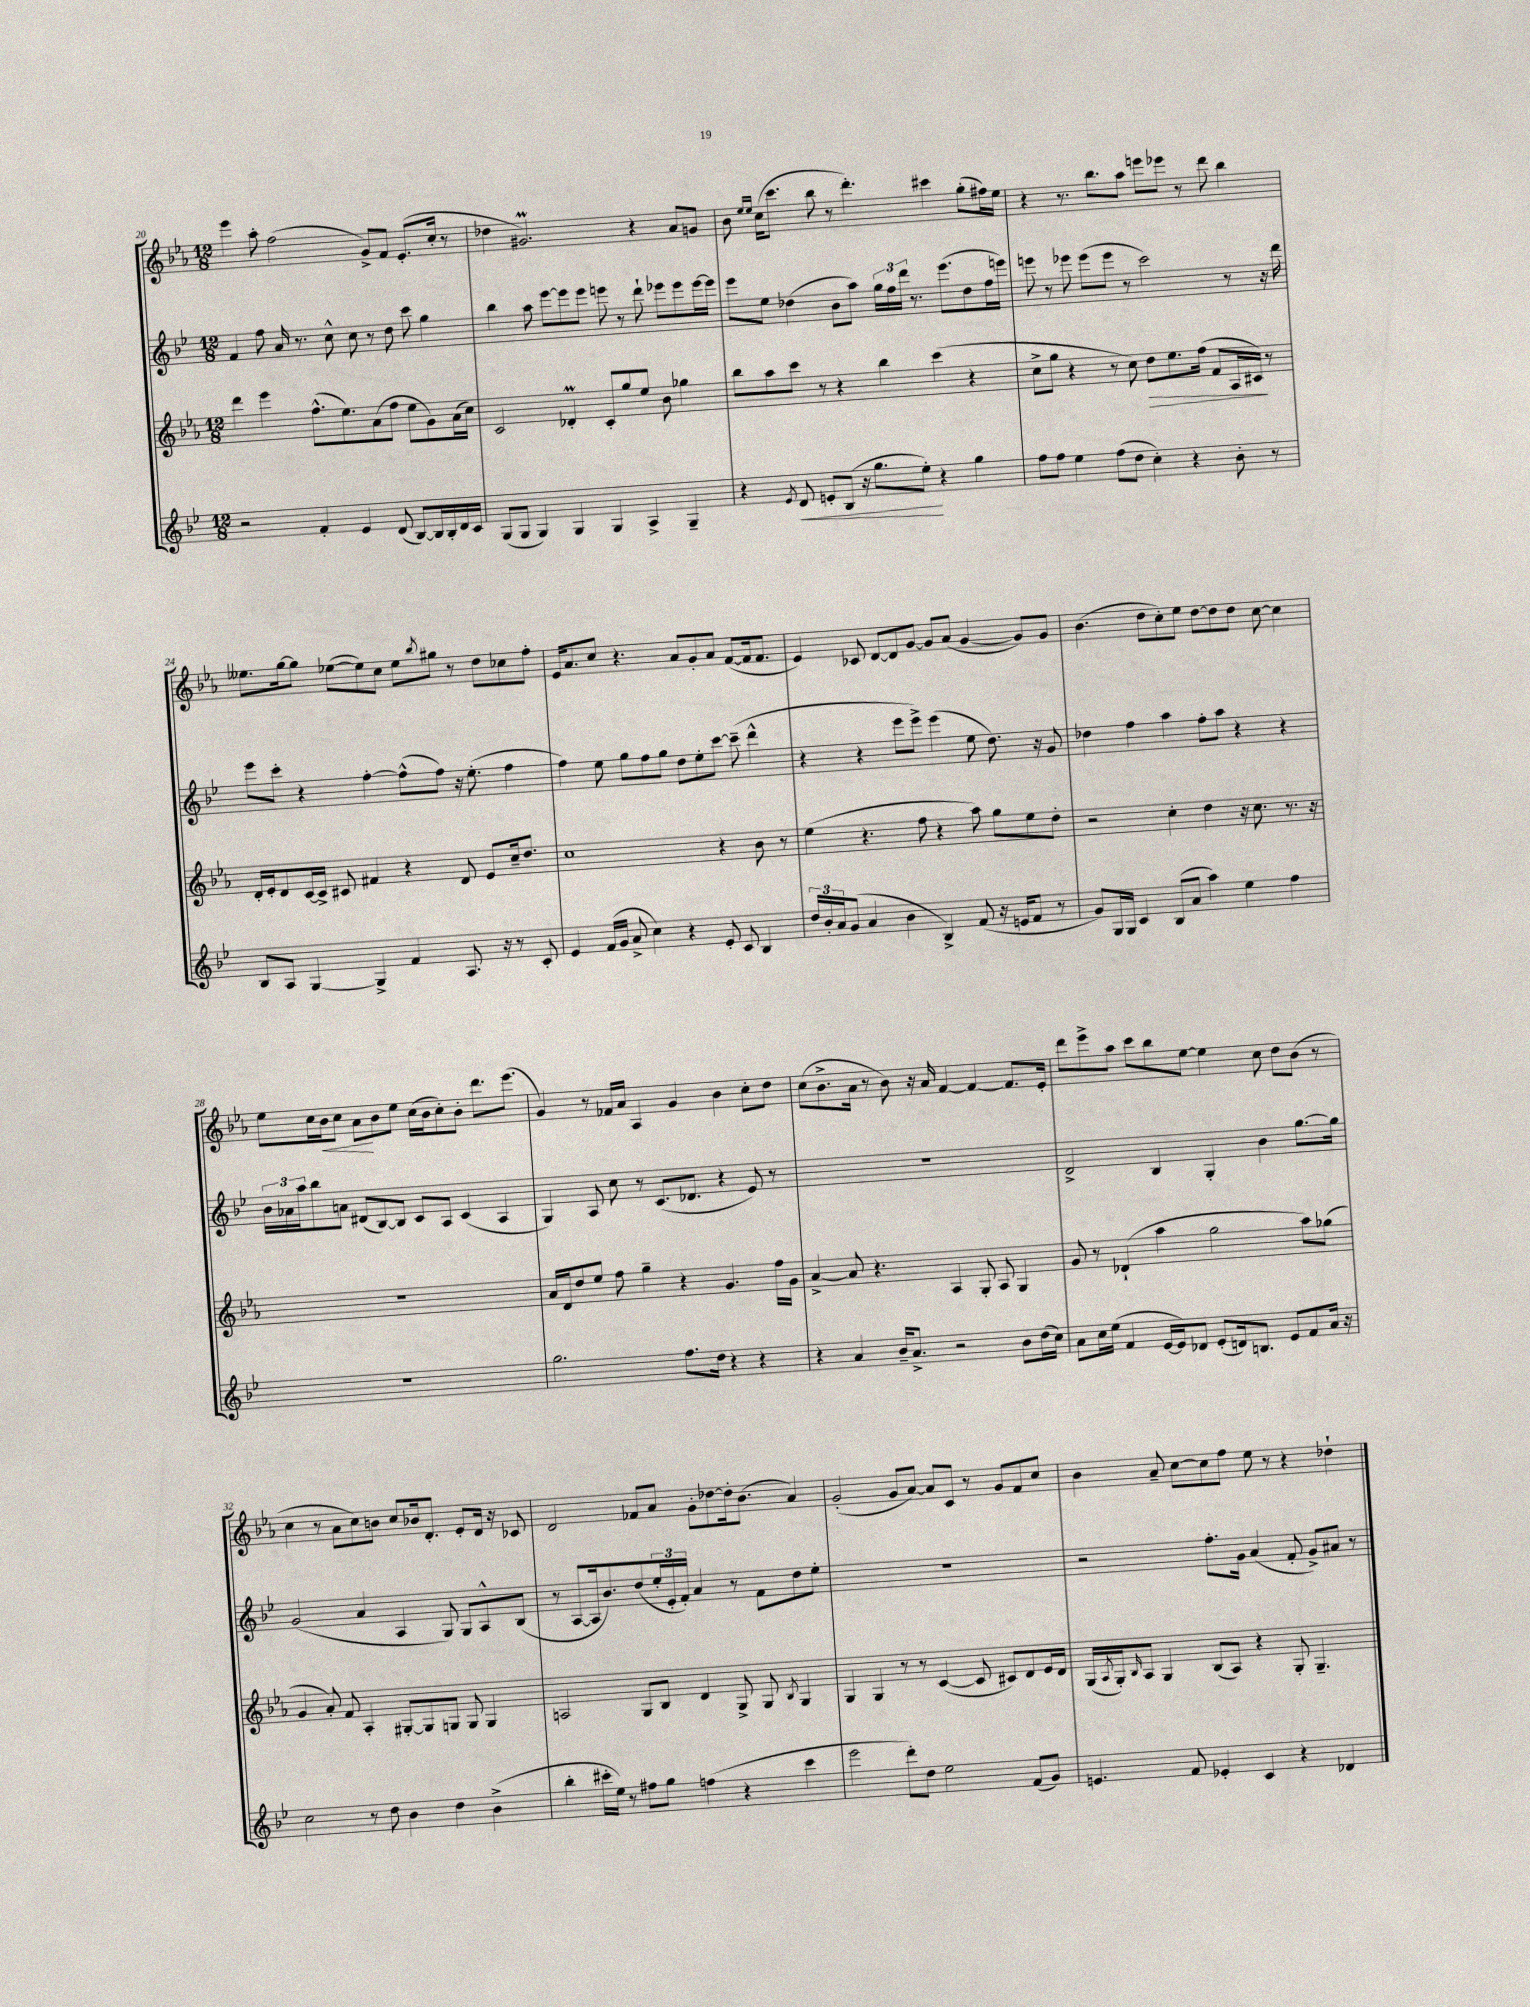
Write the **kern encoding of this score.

**kern	**kern	**kern	**kern
*staff4	*staff3	*staff2	*staff1
*clefG2	*clefG2	*clefG2	*clefG2
*k[b-e-]	*k[b-e-a-]	*k[b-e-]	*k[b-e-a-]
*M12/8	*M12/8	*M12/8	*M12/8
2r	4ddd	4f	4eee-
.	4eee-	8ff	8aa-'
.	.	16a	(2ff
.	.	8.r	.
4f'	(8.ff^^	.	.
.	.	8cc^^	.
.	8.ee-)	.	.
4e-	.	8cc	.
.	(8a-	8r	8g^)
(8d	8ff	8dd	8f
[8B-)	8ee-	8ccc	(8.e-'
16B-]	8g)	4gg	.
16B-'	.	.	16cc'
16d	(16a-	.	8r
16c	16cc)	.	.
=	=	=	=
(8G	2c	4bb-	4dd-
8G	.	.	.
4G)	.	8aa	2.g#)
.	.	[8eee-	.
4G	4d-'	8eee-]	.
.	.	8eee-	.
4G	8c'	8eee	.
.	8gg	8r	.
4A^	8ee-	8ddd`	4r
.	8b-	8eee-	.
4G~	4gg-	8eee-	8a-
.	.	[16eee-	8g
.	.	16eee-]	.
=	=	=	=
4r	8bb-	8eee-	8b-
.	.	.	16qqee-
.	.	.	16qqee-
.	8aa-	8ee-	(16cc
.	.	.	8.ccc
8qe-	.	.	.
8d	8ccc	(4dd-	.
8e'	8r	.	8bb-
(8B-	4r	8b-	8r
16r	.	8aa)	4.ddd')
8.gg	.	.	.
.	4bb-	24gg	.
.	.	24ff	.
.	.	24ddd	.
8ee-')	.	8.r	.
4r	(4ccc	.	4ccc#
.	.	(8.eee-	.
4gg	4r	8dd-	(8gg'
.	.	16ff	16ff#)
.	.	16eee)	16ee-
=	=	=	=
8ff	8cc^	8eee	4r
8ff	8gg	8r	.
4ee-	4r	8eee-	8.r
.	.	(8eee-	.
.	.	.	8.bb-
(8ff	8r	8eee-	.
8dd	8cc)	8r	8aa-
4cc')	8dd	2ccc)	8eee
.	8.ee-	.	8eee-
4r	.	.	8r
.	(16ff	.	.
.	8f	.	8ddd
8b-'	16A-	8r	4bb-
.	16c#)	.	.
8r	8r	16r	.
.	.	16ddd	.
=	=	=	=
8B-	16d'	8eee-	8.ee--
.	16e-'	.	.
8A	8d	8ccc'	.
.	.	.	[16gg
[4G	[16c	4r	8gg]
.	16c^]	.	.
.	8c#	.	([8ee-
4G^]	4f#	[4ff'	8ee-])
.	.	.	8cc
4f	4r	(8ff^^]	8ee-
.	.	.	8qbb-
.	.	8ff)	8gg#
8.A	8d	16r	8r
.	.	(8.ee-'	.
.	8e-	.	8dd
16r	.	.	.
8r	16cc~	4ff	8cc-
.	8.dd	.	.
8c'	.	.	8ff'
=	=	=	=
4e-	1cc	4ff)	16e-
.	.	.	8.a-
(16f	.	8ee-	8cc
16g	.	.	.
8a^	.	8gg	4.r
4cc)	.	8ff	.
.	.	8gg	.
4r	.	8dd	8a-
.	.	8ee-'	8g'
8e-'	4r	[8ccc	8a-
8c	.	(8ccc~]	([8f
4B-	8b-	4ddd^^	16f]
.	.	.	8.f
.	8r	.	.
=	=	=	=
24dd	(4ee-	4r	4e-)
24b-'	.	.	.
24a	.	.	.
(8g	.	.	.
4a	4.r	4r	8c-
.	.	.	[8d
4b-	.	8eee-	8d]
.	8ff	8eee-^)	[8g
4B-^)	4r	(4eee-	8g]
.	.	.	(8a-
(8f	8aa-)	8ee-	[4g
16r	8gg	8.dd)	.
16e	.	.	.
8f	8ee-	.	8g])
.	.	16r	.
8r	8dd'	8g	8g
=	=	=	=
8g)	2r	4dd-	(4.b-
16G	.	.	.
16G	.	.	.
4c	.	4ff	.
.	.	.	8dd
(8B-	4cc'	4aa	8cc')
8a	.	.	8ee-
4aa)	4dd	8ff'	[8dd
.	.	8aa	8dd]
4ee-	16r	4r	8dd
.	8.cc	.	.
.	.	.	[8cc
4ff	8.r	4r	4cc]
.	16r	.	.
=	=	=	=
1.r	1.r	24b-	8ee-
.	.	24a-	.
.	.	24aa	.
.	.	8bb-	16cc
.	.	.	16b-
.	.	8a	8cc
.	.	(8d#	8a-
.	.	[8B-)	8b-
.	.	8B-]	8ee-
.	.	8c	(16cc
.	.	.	16b-
.	.	8A	8cc')
.	.	(4c	8b-'
.	.	.	8.ddd
.	.	4A	.
.	.	.	(8.eee-
=	=	=	=
2.gg	16a-	4G)	4g)
.	16d	.	.
.	8dd	.	.
.	8ee-	8A	8r
.	8ff	8cc	16f-
.	.	.	16a-
.	4gg~	8r	4A-
.	.	(8.c	.
8.ff	4r	.	4g
.	.	8.d-	.
16dd	.	.	.
4r	4.g	4r	4b-
4r	.	8e-)	8cc'
.	16ff	8r	8dd
.	16g	.	.
=	=	=	=
4r	[4a-^	1.r	(8cc
.	.	.	8.b-^
4a	8a-]	.	.
.	.	.	16a-
.	4.r	.	8r
16b-~	.	.	8b-)
8.a^	.	.	.
.	.	.	16r
.	.	.	16a-
2r	4A-	.	[4f
.	8G'	.	4f_
.	8A-	.	.
8b-	4G	.	8.f]
(16dd	.	.	.
16cc)	.	.	16e-'
=	=	=	=
8a	8g	2d^	8ddd
16cc	8r	.	8eee-^
(16ee-	.	.	.
4f	(4d-`	.	8aa-
.	.	.	8ccc
[16e-	4aa-	4B-	8bb-
16e-])	.	.	.
8d-	.	.	[8ee-
(8e-'	2gg	4G'	4ee-]
16d)	.	.	.
8.B	.	.	.
.	.	4b-	8cc
8e-	.	.	8dd
8f	8aa-)	[8.gg	(8b-
16a	(8gg-	.	8r
16r	.	16gg]	.
=	=	=	=
2cc	4g	(2g	4cc
.	8a-')	.	8r
.	8f	.	8a-
8r	4A-'	4a	8cc)
8dd	.	.	8b
4b-	[8G#'	4A	8cc
.	8G#]	.	16b-
.	.	.	8.d'
4dd	8G	8G)	.
.	8G	8G	8e-'
(4b-^	4G	8A^^	16d
.	.	.	16r
.	.	(8B-	8c-
=	=	=	=
4bb-'	2A	8r	2d
.	.	[8A	.
16ccc#'	.	16A]	.
16ee-)	.	8.b-)	.
8r	.	.	.
8ff#	8G	(8dd	8f-
8gg	8B-	24ee-'	8a-
.	.	24e-'	.
.	.	24f')	.
(4ff	4d	4a	8g'
.	.	.	[8dd-
4r	8G^	8r	16dd-']
.	.	.	(8.b-
.	8G	8f	.
.	8qB-	.	.
4ccc#	4G	8dd	4a-)
.	.	8ee-'	.
=	=	=	=
2eee-	4G	1.r	(2g'
.	4G	.	.
8ddd')	8r	.	8g
8dd	8r	.	[8a-)
2ee-	([4c	.	8a-]
.	.	.	8c
.	8c]	.	8r
.	8c#)	.	8g
(8f	8d	.	8f
8g)	16e-	.	8cc
.	16d	.	.
=	=	=	=
4.e	(16G	2r	4b-
.	8qA-	.	.
.	16G')	.	.
.	16qqB-	.	.
.	8A-	.	.
.	4G	.	8a-~
8f	.	.	[8cc
4e-'	(8B-	8.ff'	8cc]
.	8A-)	.	8ff
.	.	16g	.
4c	4r	(4a	8ee-
.	.	.	8r
4r	8G'	8f'	4r
.	4.G~	8g^)	.
4d-	.	8a#	4dd-`
.	.	8r	.
==	==	==	==
*-	*-	*-	*-
